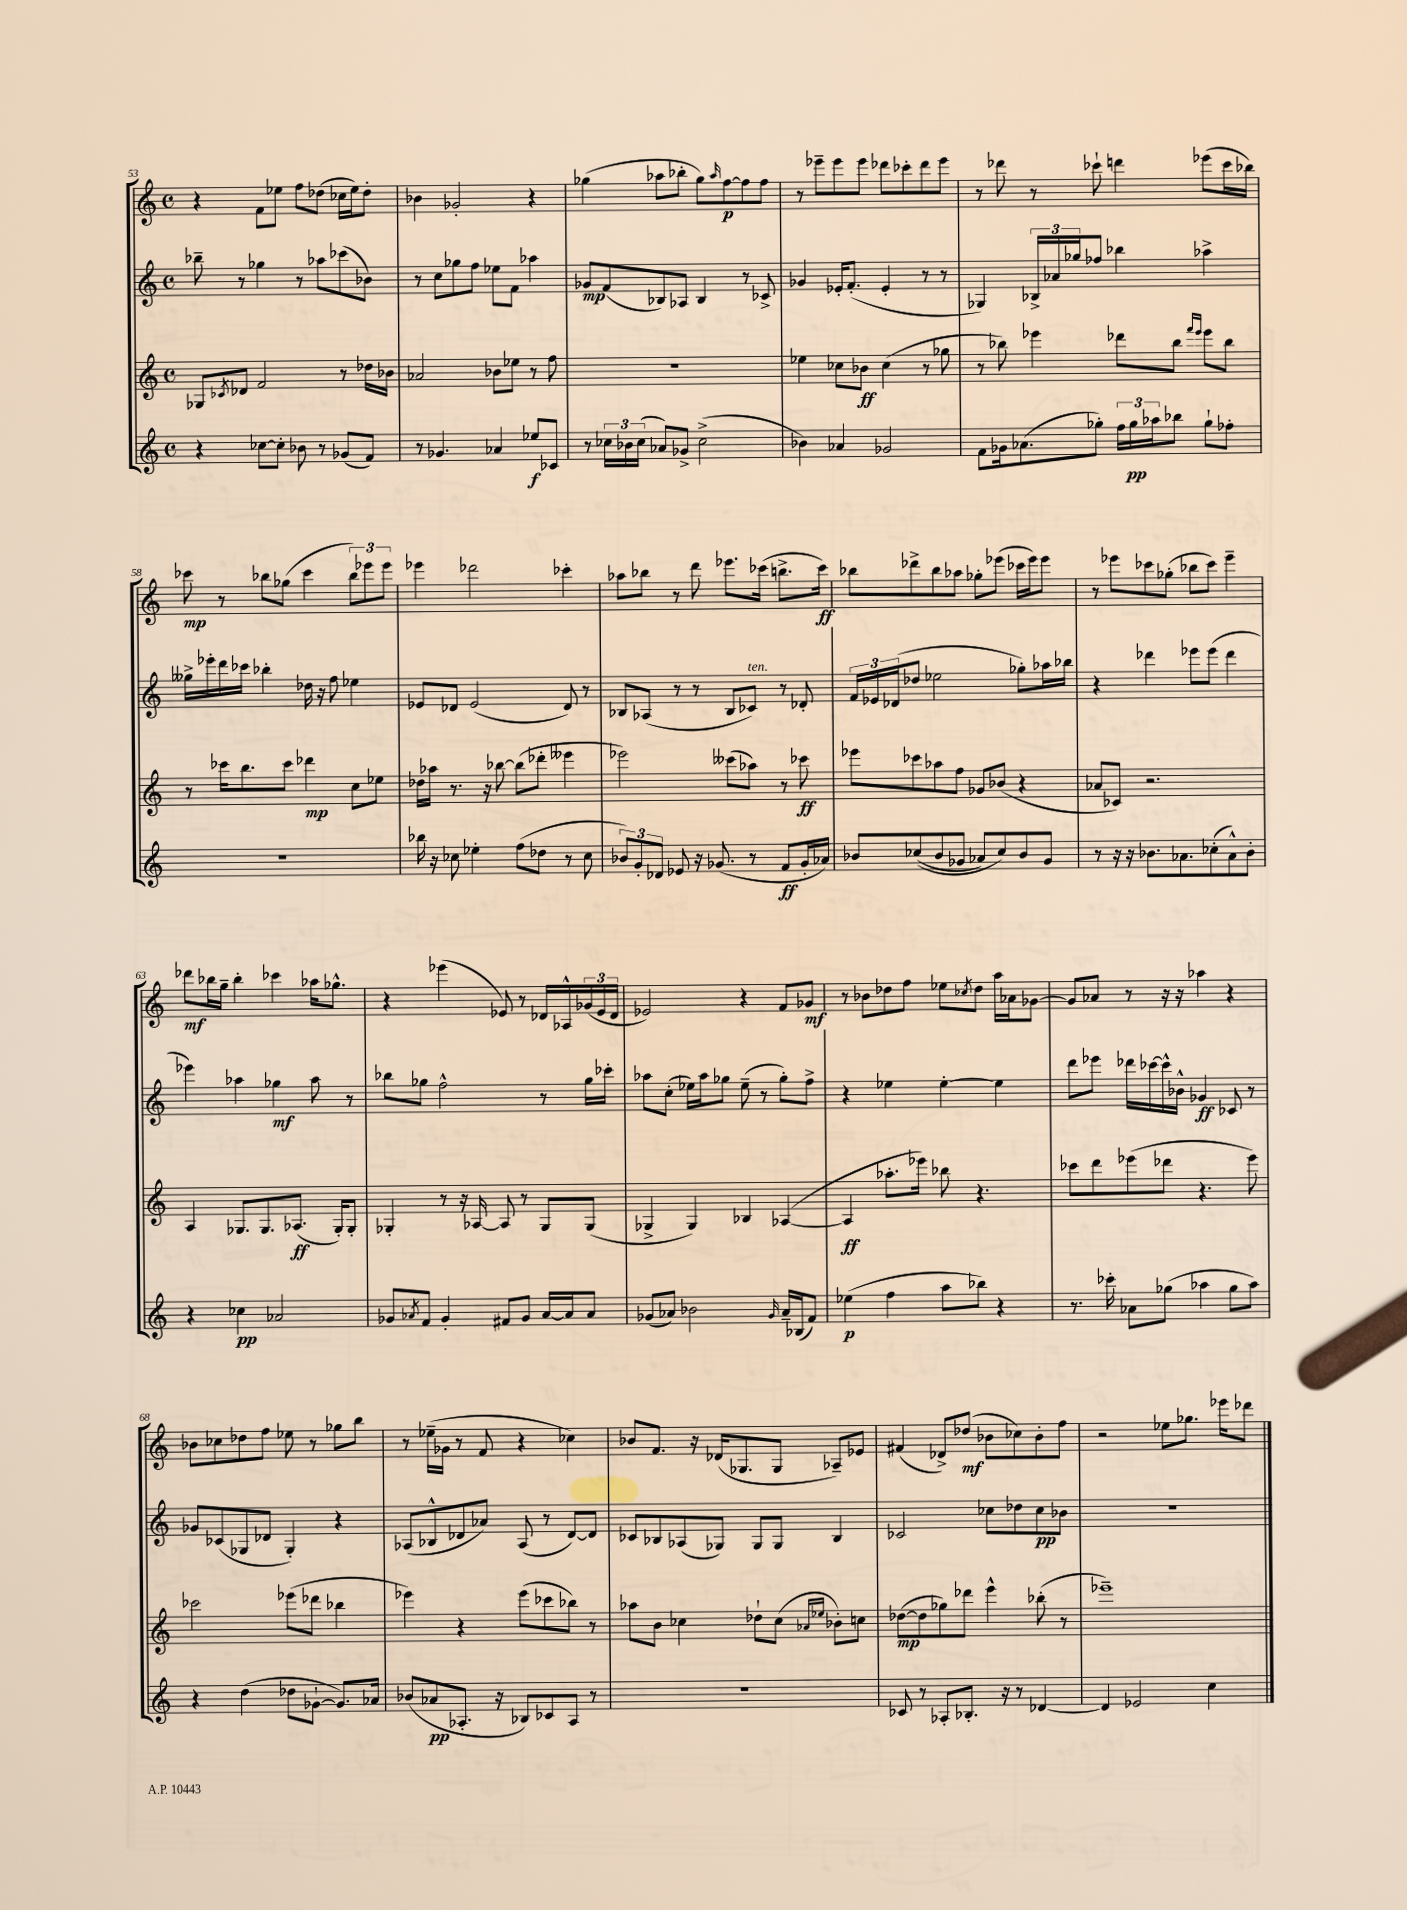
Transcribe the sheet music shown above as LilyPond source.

<<
\new StaffGroup <<
\new Staff = "s0" {
    \clef treble \key c \major \defaultTimeSignature \time 4/4
    r4 f'8 ees''8 f''8 des''8( ces''16 ees''16) des''8-. |
    bes'4 ges'2-. r4 |
    ges''4( aes''8 bes''8-. ges''8) \grace { aes''16 } f''8~\p f''8 f''8 |
    r8 ees'''8-- ees'''8 ees'''8 des'''8 ces'''8-. des'''8 ees'''8 |
    r8 des'''8 r8 ces'''8-! d'''4 ees'''8( ces'''16 bes''16) |
    ces'''8\mp r8 bes''8 ges''8( ces'''4 \tuplet 3/2 { bes''8) ees'''8 ees'''8 } |
    ees'''4 des'''2 ces'''4-. |
    aes''8 bes''8 r8 d'''8 ees'''8. ces'''16( b''8.-> ces'''16\ff) |
    bes''8 des'''8-> bes''8 aes''8 ges''8-. ees'''8( ces'''16 ees'''16) ees'''8 |
    r8 ees'''8 ces'''8 ges''8-.( bes''8 ces'''8) ees'''4-- |
    des'''8\mf bes''16 g''16-- bes''4-. ces'''4 aes''16 ges''8.-^ |
    r4 ees'''4( ees'8) r8 des'16 aes16-^ \tuplet 3/2 { ges'16( ees'16 des'16 } |
    ees'2) r4 f'8 ges'8\mf |
    r8 bes'8 des''8 f''8 ees''8 \acciaccatura { ces''8 } des''8 a''16 aes'16 ges'8~ |
    ges'8 aes'8 r8 r16 r16 aes''4 r4 |
    bes'8 ces''8 des''8 f''8 ees''8 r8 ges''8 b''8 |
    r8 ees''16--( ges'16 r8 f'8 r4 ces''4) |
    bes'8 f'8. r16 des'16( ges8. ges8 aes8--) ees'8 |
    fis'4( des'8->) des''8\mf( bes'8 ces''8) bes'8-. f''8 |
    r2 ees''8 ges''8. ees'''16 des'''8 \bar "|." |
}
\new Staff = "s1" {
    \clef treble \key c \major \defaultTimeSignature \time 4/4
    bes''8-- r8 ges''4 r8 aes''8 ces'''8( bes'8) |
    r8 c''8 ges''8 f''8 ees''8 f'8 aes''4 |
    ges'8\mp f'8( bes8) aes8 bes4 r8 ces'8-> |
    ges'4 ees'16-. f'8.-.( ees'4-. r8 r8 |
    ges4) \tuplet 3/2 { bes16-> aes'16 ges''16 } fes''8 bes''4 aes''4-> |
    geses''16-> ees'''16-. d'''16 ces'''16 bes''4-. des''16 r16 f''8 ees''4 |
    ees'8 des'8 ees'2( des'8) r8 |
    bes8 aes8( r8 r8 bes8 ces'8^\markup { \italic "ten." }) r8 des'8-. |
    \tuplet 3/2 { f'16 ees'16 des'16( } des''8 ees''2 ges''8-.) aes''16 bes''16 |
    r4 des'''4 ees'''8 ees'''8( des'''4 |
    ees'''4) aes''4 ges''4\mf aes''8 r8 |
    bes''8 ges''8 f''2-^ r8 ges''16 ces'''16-. |
    aes''8 c''8-.( ees''16) aes''16 ges''8 ees''8--( r8 ges''8-.) f''8-> |
    r4 ees''4 ees''4~-. ees''4 |
    d'''8 ees'''8 des'''16 ces'''16~ ces'''16-^ bes'16-^ ges'4\ff ces'8 r8 |
    ges'8 ces'8( ges8 des'8 ges4-.) r4 |
    aes8( bes8-^ des'8 aes'8) aes8( r8 des'8~) des'8 |
    ces'8 bes8 aes8( ges8) ges8 ges8 bes4 |
    ces'2 ces''8 des''8 ces''8\pp bes'8 |
    R1 \bar "|." |
}
\new Staff = "s2" {
    \clef treble \key c \major \defaultTimeSignature \time 4/4
    ges8 \acciaccatura { ces'8 } des'8 f'2 r8 des''16 bes'16 |
    aes'2 bes'8 ees''8 r8 f''8 |
    R1 |
    ees''4 ces''8 bes'8\ff ces''4( r8 ges''8 |
    r8 bes''8) ees'''4 des'''8 bes''8 \grace { f'''16 ees'''16 } ees'''8 bes''8 |
    r8 ces'''16 b''8. ces'''8 des'''4\mp c''8 ees''8 |
    des''16 aes''16 r8. r16 bes''8~ bes''8( des'''8-. eeses'''4 |
    ees'''2) ceses'''8( aes''8) r8 ces'''8\ff |
    ees'''8 ces'''8 aes''8 f''8 ges'8 bes'8( r4 |
    aes'8 ces'8) r2. |
    a4 ges8. ges8. aes8.\ff( ges16-.) ges8-. |
    ges4-. r8 r16 aes16~ aes8 r8 ges8 ges8( |
    ges4-> ges4) bes4 aes4~( |
    aes4\ff aes''8.-. ees'''16) bes''8 r4. |
    ces'''8 d'''8 ees'''8( des'''8 r4. ees'''8) |
    ces'''2 ees'''8( des'''8 bes''4 |
    ees'''4) r4 ees'''8( ces'''8 bes''8) r8 |
    aes''8 b'8 ces''4 des''8-! ces''8( \grace { aes'16 ees''16 } bes'8-.) c''8 |
    des''8~\mp( des''8 ges''8) des'''8 e'''4-^ bes''8-.( r8 |
    ees'''1--) \bar "|." |
}
\new Staff = "s3" {
    \clef treble \key c \major \defaultTimeSignature \time 4/4
    r4 ces''8~ ces''8-. bes'8 r8 ges'8( f'8) |
    r8 ges'4. aes'4 ees''8\f ces'8 |
    r8 \tuplet 3/2 { ces''16 bes'16 ces''16( } aes'8) ges'8-> ces''2->( |
    bes'4) aes'4 ges'2 |
    f'8 ges'16 aes'8.( ges''8-.) \tuplet 3/2 { f''16 ges''16\pp aes''16 } bes''8 ges''8-! fes''8-. |
    R1 |
    bes''16 r16 ces''8 ees''4-. f''8( des''8 r8 ces''8 |
    \tuplet 3/2 { bes'8) g'8-. des'8 } ees'8 r16 ges'8.( r8 f'8\ff ges'16-. aes'16) |
    bes'8 ces''8(\( bes'8 ges'8 aes'8) ces''8\) bes'8 ges'8 |
    r8 r16 r16 bes'8. aes'8. ces''8-.( aes'8-^) bes'8-. |
    r4 ces''4\pp aes'2 |
    ges'8 \acciaccatura { aes'8 } f'8 ges'4-. fis'8 ges'8 aes'16~ aes'16 aes'8 |
    ges'8( aes'8) bes'2 \grace { ges'16 } aes'16-- bes16( f'8) |
    ees''4\p( f''4 a''8 bes''8) r4 |
    r8. ces'''16-. aes'8 ges''8( aes''4 ges''8 aes''8) |
    r4 d''4( des''8 ges'8~-! ges'8.) aes'16 |
    bes'8( aes'8\pp aes8.-. r16 bes8) ces'8 aes8 r8 |
    r1 |
    ces'8 r8 aes8-. bes8.-. r16 r8 des'4~ |
    des'4 ees'2 c''4 \bar "|." |
}
>>
>>
\layout { \context { \Score currentBarNumber = #53 } }
